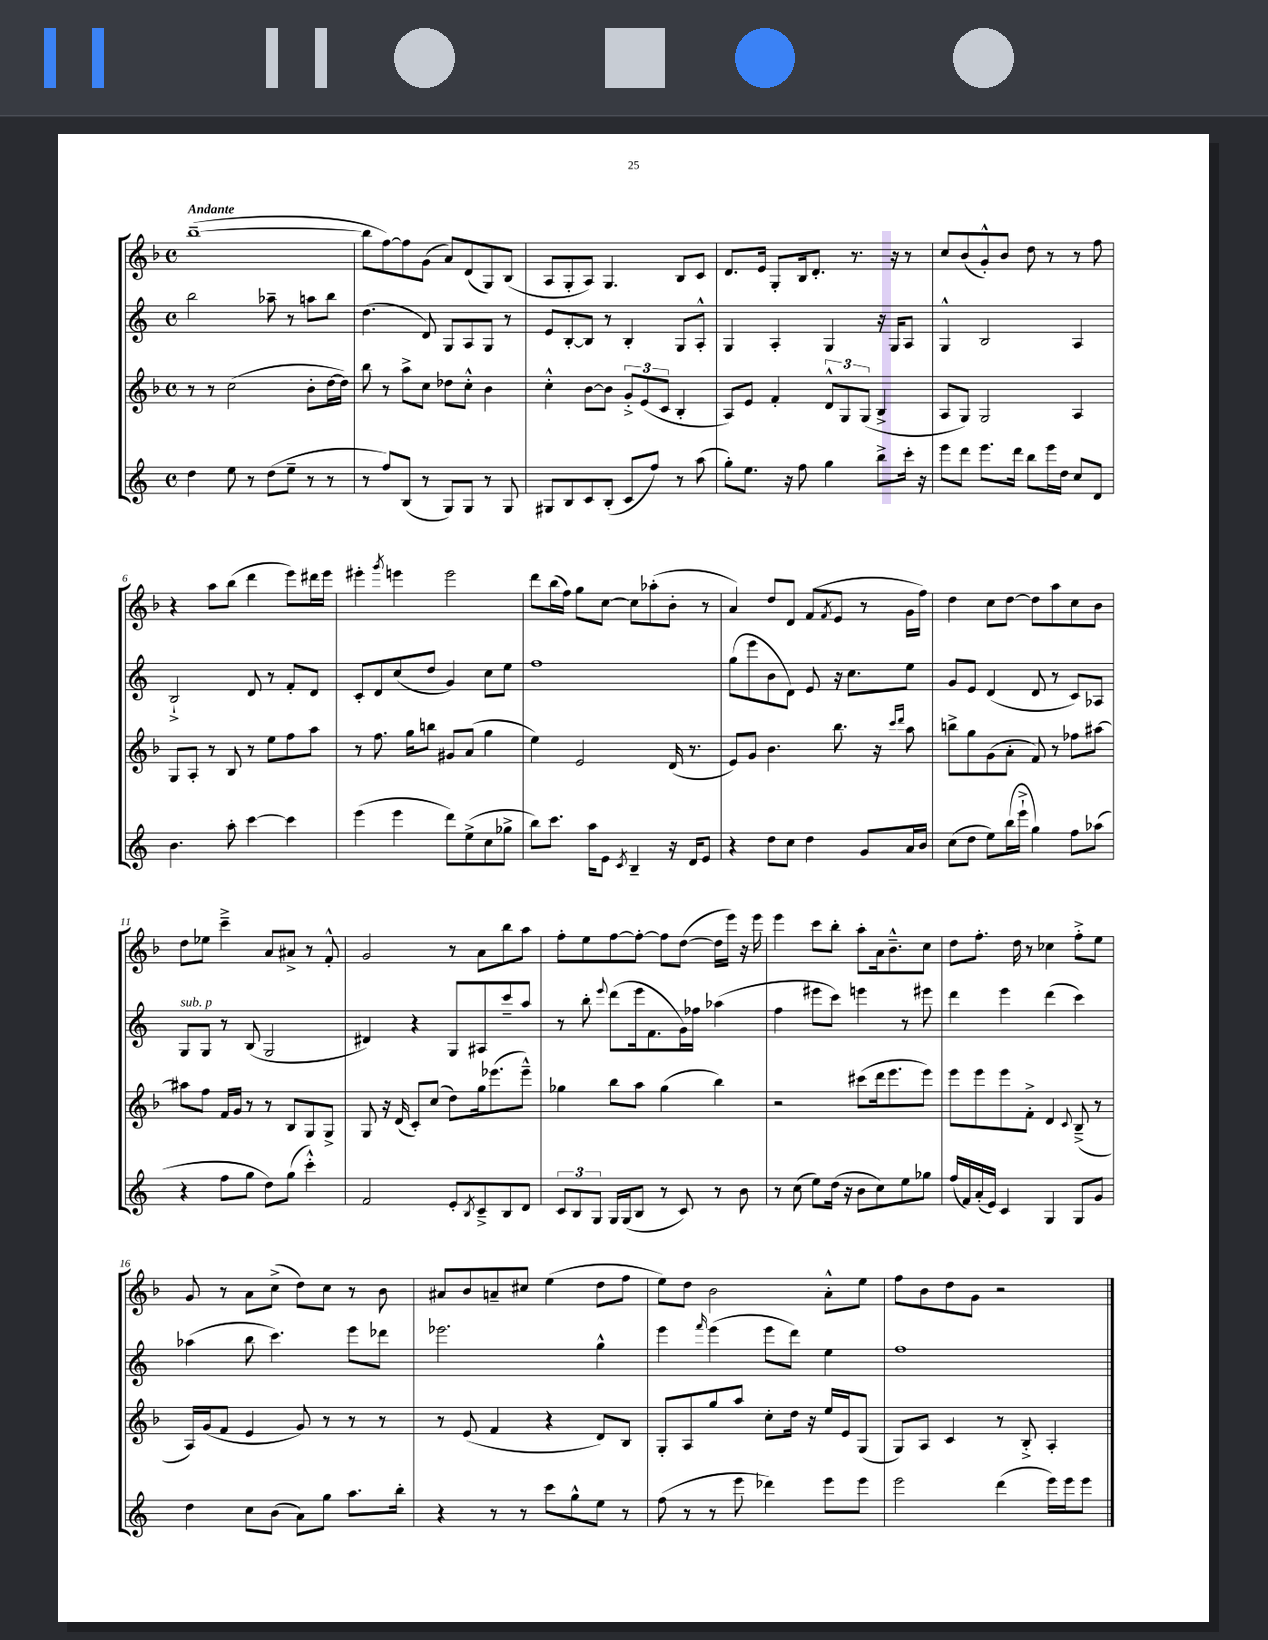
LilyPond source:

<<
\new StaffGroup <<
\new Staff = "s0" {
    \clef treble \key f \major \defaultTimeSignature \time 4/4 \tempo "Andante"
    bes''1~--( |
    bes''8 f''8~) f''8 g'8( a'8) d'8( g8) bes8( |
    a8 g8-. a8) g4. bes8 c'8 |
    d'8. e'16 g8-. bes16 d'8.-. r8. r16 r8 |
    c''8 bes'8( g'8-.-^) bes'8 d''8 r8 r8 f''8 |
    r4 a''8 bes''8( d'''4 e'''8) dis'''16 e'''16 |
    eis'''4-. \acciaccatura { g'''8 } e'''4 e'''2 |
    d'''8 bes''16( f''16) g''8 c''8~ c''8 aes''8-.( bes'8-. r8 |
    a'4) d''8 d'8 f'8( \acciaccatura { f'8 } e'8 r8 g'16 f''16) |
    d''4 c''8 d''8~ d''8 a''8 c''8 bes'8 |
    d''8 ees''8 c'''4---> a'8 ais'8-> r8 f'8-.-^ |
    g'2 r8 a'8 bes''8 a''8 |
    f''8-. e''8 f''8~ f''8~-. f''8 d''8~( d''16 e'''16) r16 e'''16 |
    e'''4 c'''8 bes''8-. a''8-. a'16 bes'8.---^ c''8 |
    d''8 f''8.-. d''16 r8 ces''4 f''8-.-> e''8 |
    g'8 r8 a'8 c''8->( d''8) c''8 r8 bes'8 |
    ais'8 bes'8 a'8-- cis''8 e''4( d''8 f''8 |
    e''8) d''8 bes'2 a'8-.-^ e''8 |
    f''8 bes'8 d''8 g'8 r2 \bar "|." |
}
\new Staff = "s1" {
    \clef treble \key c \major \defaultTimeSignature \time 4/4
    b''2 aes''8-- r8 a''8 b''8 |
    d''4.( d'8) g8 a8 g8 r8 |
    e'8 b8~-. b8 r8 b4-. g8 a8-.-^ |
    g4 a4-. g4 r16 g16 a8 |
    g4-^ b2 a4 |
    b2-!-> d'8 r8 f'8-. d'8 |
    c'8-. d'8 c''8( d''8 g'4) c''8 e''8 |
    f''1 |
    g''8( e'''8 b'8 d'8) e'8 r16 c''8. e''8 |
    g'8 e'8 d'4( d'8 r8 c'8) aes8 |
    g8^\markup { \italic "sub. p" } g8 r8 b8( g2 |
    dis'4) r4 g8 ais8 c'''8-- a''8 |
    r8 b''8-. \appoggiatura { e'''8 } d'''8( e'''16 f'8. g'16) fes''16 aes''4( |
    f''4 eis'''8 c'''8) e'''4 r8 eis'''8 |
    d'''4 e'''4 d'''4( c'''4) |
    aes''4( b''8 c'''4.) e'''8 des'''8 |
    ees'''2. g''4-^ |
    e'''4 \grace { f'''16 } e'''4( e'''8 d'''8) e''4 |
    f''1 \bar "|." |
}
\new Staff = "s2" {
    \clef treble \key f \major \defaultTimeSignature \time 4/4
    r8 r8 c''2( bes'8-. d''16~ d''16) |
    bes''8 r8 a''8-> c''8 des''8 c''8-.-^ bes'4 |
    c''4-.-^ bes'8~ bes'8 \tuplet 3/2 { g'8-.-> e'8( c'8 } bes4-. |
    a8) e'8 f'4-. \tuplet 3/2 { d'8-^ g8 g8( } bes4-> |
    a8 g8) g2 a4 |
    g8 a8-. r8 bes8 r8 e''8 f''8 a''8 |
    r8 f''8. g''16 b''8 gis'8 a'8( g''4 |
    e''4) e'2 d'16( r8. |
    e'8) g'8 bes'4. bes''8. r16 \grace { c'''16 d'''16 } a''8 |
    b''8-> g''8 g'8( a'8-. f'8) r8 fes''8 ais''8~ |
    ais''8 f''8 f'16 g'16 r8 r8 bes8 g8 g8-> |
    g8 r16 d'16( c'8-.) c''8( d''8) g''16 ees'''8.( ees'''8---^) |
    ges''4 bes''8 a''8 ges''4( bes''4) |
    r2 cis'''8( d'''16 e'''8. e'''8) |
    e'''8 e'''8 e'''8 f'8-.-> d'4 \appoggiatura { c'8 } bes8--->( r8 |
    a16) g'16( f'8 e'4 g'8) r8 r8 r8 |
    r8 e'8( f'4 r4 d'8) bes8 |
    g8-. a8 g''8 a''8 c''8-. d''16 r16 e''16 e'16 g8( |
    g8) a8 c'4 r8 bes8-.-> a4-. \bar "|." |
}
\new Staff = "s3" {
    \clef treble \key c \major \defaultTimeSignature \time 4/4
    d''4 e''8 r8 d''8( e''8-- r8 r8 |
    r8 f''8) b8( r8 g8) g8 r8 g8 |
    gis8 b8 c'8 b8-.( c'8 f''8) r8 a''8( |
    g''8-.) e''8. r16 f''8 g''4 b''8-> c'''16-. r16 |
    e'''8 d'''8 e'''8. d'''16 b''8 e'''16 d''16 c''8 d'8 |
    b'4. a''8-. c'''4~ c'''4 |
    e'''4( e'''4 d'''8) e''8->( c''8 ges''8-> |
    b''8) c'''8. a''16 e'8 \acciaccatura { c'8 } b4-- r16 d'16 e'8 |
    r4 d''8 c''8 d''4 g'8 a'16 b'16 |
    c''8( d''8 e''8) b''16( e'''16-!-> g''4) f''8 aes''8( |
    r4 f''8 g''8 d''8) g''8( c'''4-.-^) |
    f'2 e'8-. \acciaccatura { b8 } c'8---> b8 d'8 |
    \tuplet 3/2 { c'8 b8 g8 } g16 g16( b8 r8 c'8) r8 b'8 |
    r8 c''8( e''8) d''16( r16 b'8 c''8) e''8 ges''8 |
    f''16( f'16) a'16-.( e'16) c'4 g4 g8 g'8 |
    d''4 c''8 b'8( a'8) g''8 a''8. b''16-. |
    r4 r8 r8 c'''8 g''8-^ e''8 r8 |
    f''8( r8 r8 e'''8 des'''4) e'''8 e'''8 |
    e'''2 d'''4( e'''16) e'''16 e'''8 \bar "|." |
}
>>
>>
